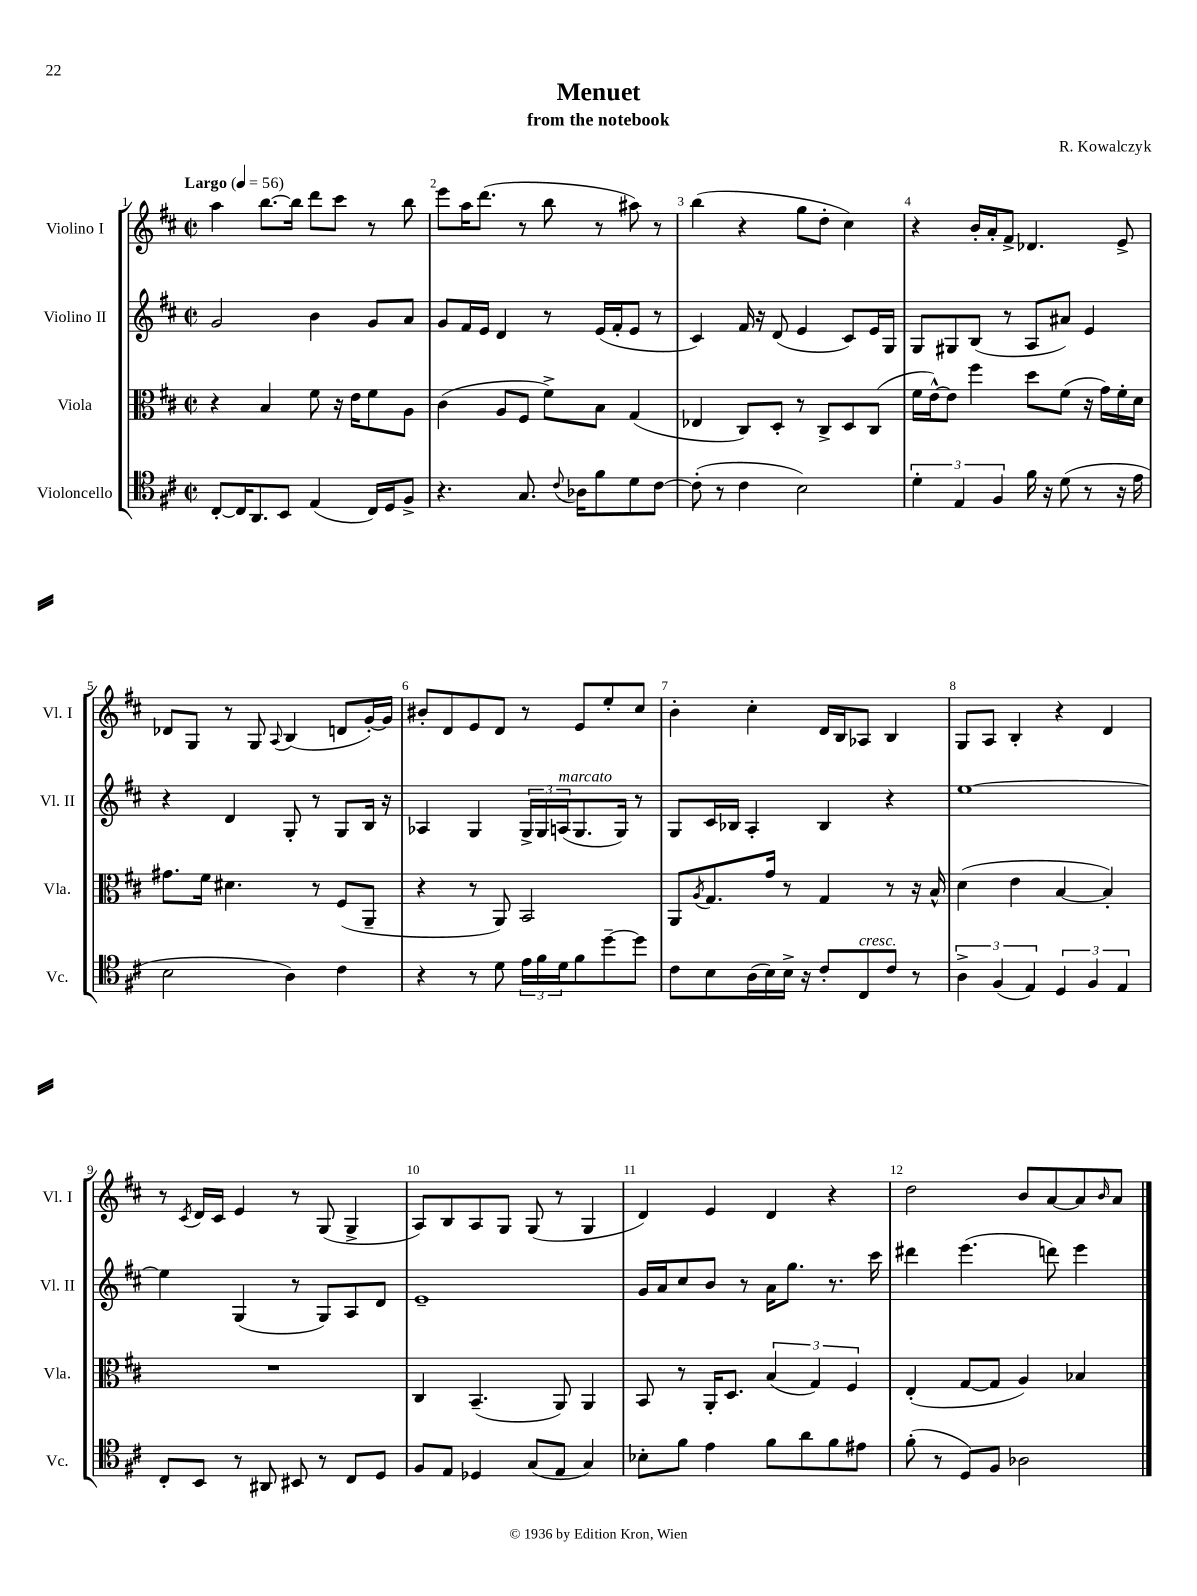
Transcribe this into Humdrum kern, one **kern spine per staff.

**kern	**kern	**kern	**kern
*part4	*part3	*part2	*part1
*staff4	*staff3	*staff2	*staff1
*I"Violoncello	*I"Viola	*I"Violino II	*I"Violino I
*I'Vc.	*I'Vla.	*I'Vl. II	*I'Vl. I
*clefC4	*clefC3	*clefG2	*clefG2
*k[f#c#]	*k[f#c#]	*k[f#c#]	*k[f#c#]
*M2/2	*M2/2	*M2/2	*M2/2
*met(c|)	*met(c|)	*met(c|)	*met(c|)
*MM56	*MM56	*MM56	*MM56
=1	=1	=1	=1
!	!	!	!LO:TX:a:B:t=Largo
[8C#'/L	4r	2g/	4aa\
16C#/K]	.	.	.
8.AA/	.	.	.
.	4B/	.	[8.bb\L
8BB/J	.	.	.
.	.	.	16bb\Jk]
(4E/	8f#\	4b\	8ddd\L
.	16r	.	8ccc#\J
.	16e\KL	.	.
16C#/LL)	8f#\	8g/L	8r
16D/J	.	.	.
8F#^/J	8A\J	8a/J	8bb\
=2	=2	=2	=2
4.r	(4c#\	8g/L	8eee\L
.	.	16f#/L	16aa\K
.	.	16e/JJ	(8.ddd\J
.	8A/L	4d/	.
8.G/	8F#/J	.	8r
.	8f#^\L)	8r	8bb\
8qqc#/	.	.	.
16A-X\KL	.	.	.
8f#\	8B\J	(16e/LL	8r
.	.	16f#'/J	.
8d\	(4G/	8e/J	8aa#X\)
[8c#\J	.	8r	8r
=3	=3	=3	=3
(8c#'\]	4E-X/	4c#/)	(4bb\
8r	.	.	.
4c#\	8C#/L)	16f#/	4r
.	.	16r	.
.	8D'/J	(8d/	.
2B\)	8r	4e/	8gg\L
.	8C#^/L	.	8dd'\J
.	8D/	8c#/L)	4cc#\)
.	(8C#/J	16e/L	.
.	.	16G/JJ	.
=4	=4	=4	=4
6d'\	16f#\LL	8G/L	4r
.	[16e^^\J)	.	.
.	8e\J]	8G#X/	.
6E/	.	.	.
.	4ff#\	(8B/J	16b'/LL
.	.	.	16a'/J
6F#/	.	.	.
.	.	8r	8f#^/J
16f#\	8dd\L	8A/L	4.d-X/
16r	.	.	.
(8d\	(8f#\J	8a#X/J)	.
8r	16r	4e/	.
.	16g\LL)	.	.
16r	16f#'\	.	8e^/
16e\	16d\JJ	.	.
!!LO:LB:g=z
=5	=5	=5	=5
2B\	8.g#X\L	4r	8d-X/L
.	.	.	8G/J
.	16f#\Jk	.	.
.	4.d#X\	4d/	8r
.	.	.	8G/
.	.	.	8qqA/
4A\)	.	8G'/	(4B/
.	8r	8r	.
4c#\	(8F#/L	8G/L	8dn/L
.	8AA~/J	16B/Jk	[16g'/L)
.	.	16r	16g/JJ]
=6	=6	=6	=6
4r	4r	4A-X/	8b#X'/L
.	.	.	8d/
8r	8r	4G/	8e/
8d\	8AA/)	.	8d/J
24e\LL	2BB/	24G^/LL	8r
24f#\	.	24G/	.
!	!	!LO:TX:a:i:t=marcato	!
24d\J	.	(24An/J	.
8f#\	.	8.G/	8e/L
[8dd~\	.	.	8ee'/
.	.	16G/Jk)	.
8dd\J]	.	8r	8cc#/J
=7	=7	=7	=7
8c#\L	8AA/L	8G/L	4b'\
.	8qA/	.	.
8B\	8.G/	16c#/L	.
.	.	16B-X/JJ	.
(16A\L	.	4A'/	4cc#'\
16B\)	16g/Jk	.	.
16B^\JJ	8r	.	.
16r	.	.	.
8c#'/L	4G/	4B-/	16d/LL
.	.	.	16B/J
!LO:TX:a:i:t=cresc.	!	!	!
8C#/	.	.	8A-X/J
8c#/J	8r	4r	4B/
8r	16r	.	.
.	16B^^/	.	.
=8	=8	=8	=8
6A^\	(4d\	[1ee	8G/L
.	.	.	8A/J
(6F#/	.	.	.
.	4e\	.	4B'/
6E/)	.	.	.
6D/	[4B/	.	4r
6F#/	.	.	.
.	4B'/])	.	4d/
6E/	.	.	.
!!LO:LB:g=z
=9	=9	=9	=9
8C#'/L	1r	4ee\]	8r
.	.	.	8qc#/
8BB/J	.	.	16d/LL
.	.	.	16c#/JJ
8r	.	(4G/	4e/
8AA#X/	.	.	.
8BB#X/	.	8r	8r
8r	.	8G/L)	(8G/
8C#/L	.	8A/	4G^/
8D/J	.	8d/J	.
=10	=10	=10	=10
8F#/L	4C#/	1e~	8A/L)
8E/J	.	.	8B/
4D-X/	(4.BB~/	.	8A/
.	.	.	8G/J
(8G/L	.	.	(8G/
8E/J	8AA/)	.	8r
4G/)	4AA/	.	4G/
=11	=11	=11	=11
8B-X'\L	8BB/	16g/LL	4d/)
.	.	16a/J	.
8f#\J	8r	8cc#/	.
4e\	16AA'/KL	8b/J	4e/
.	8.D/J	.	.
.	.	8r	.
8f#\L	(6B/	16a\KL	4d/
.	.	8.gg\J	.
8a\	.	.	.
.	6G/)	.	.
8f#\	.	8.r	4r
.	6F#/	.	.
8e#X\J	.	.	.
.	.	16ccc#\	.
=12	=12	=12	=12
(8f#'\	(4E'/	4ddd#X\	2dd\
8r	.	.	.
8D/L)	[8G/L	(4.eee\	.
8F#/J	8G/J]	.	.
2A-X\	4A/)	.	8b/L
.	.	8dddn\)	[8a/
.	4B-X/	4eee\	8a/]
.	.	.	16qqb/
.	.	.	8a/J
==	==	==	==
*-	*-	*-	*-
